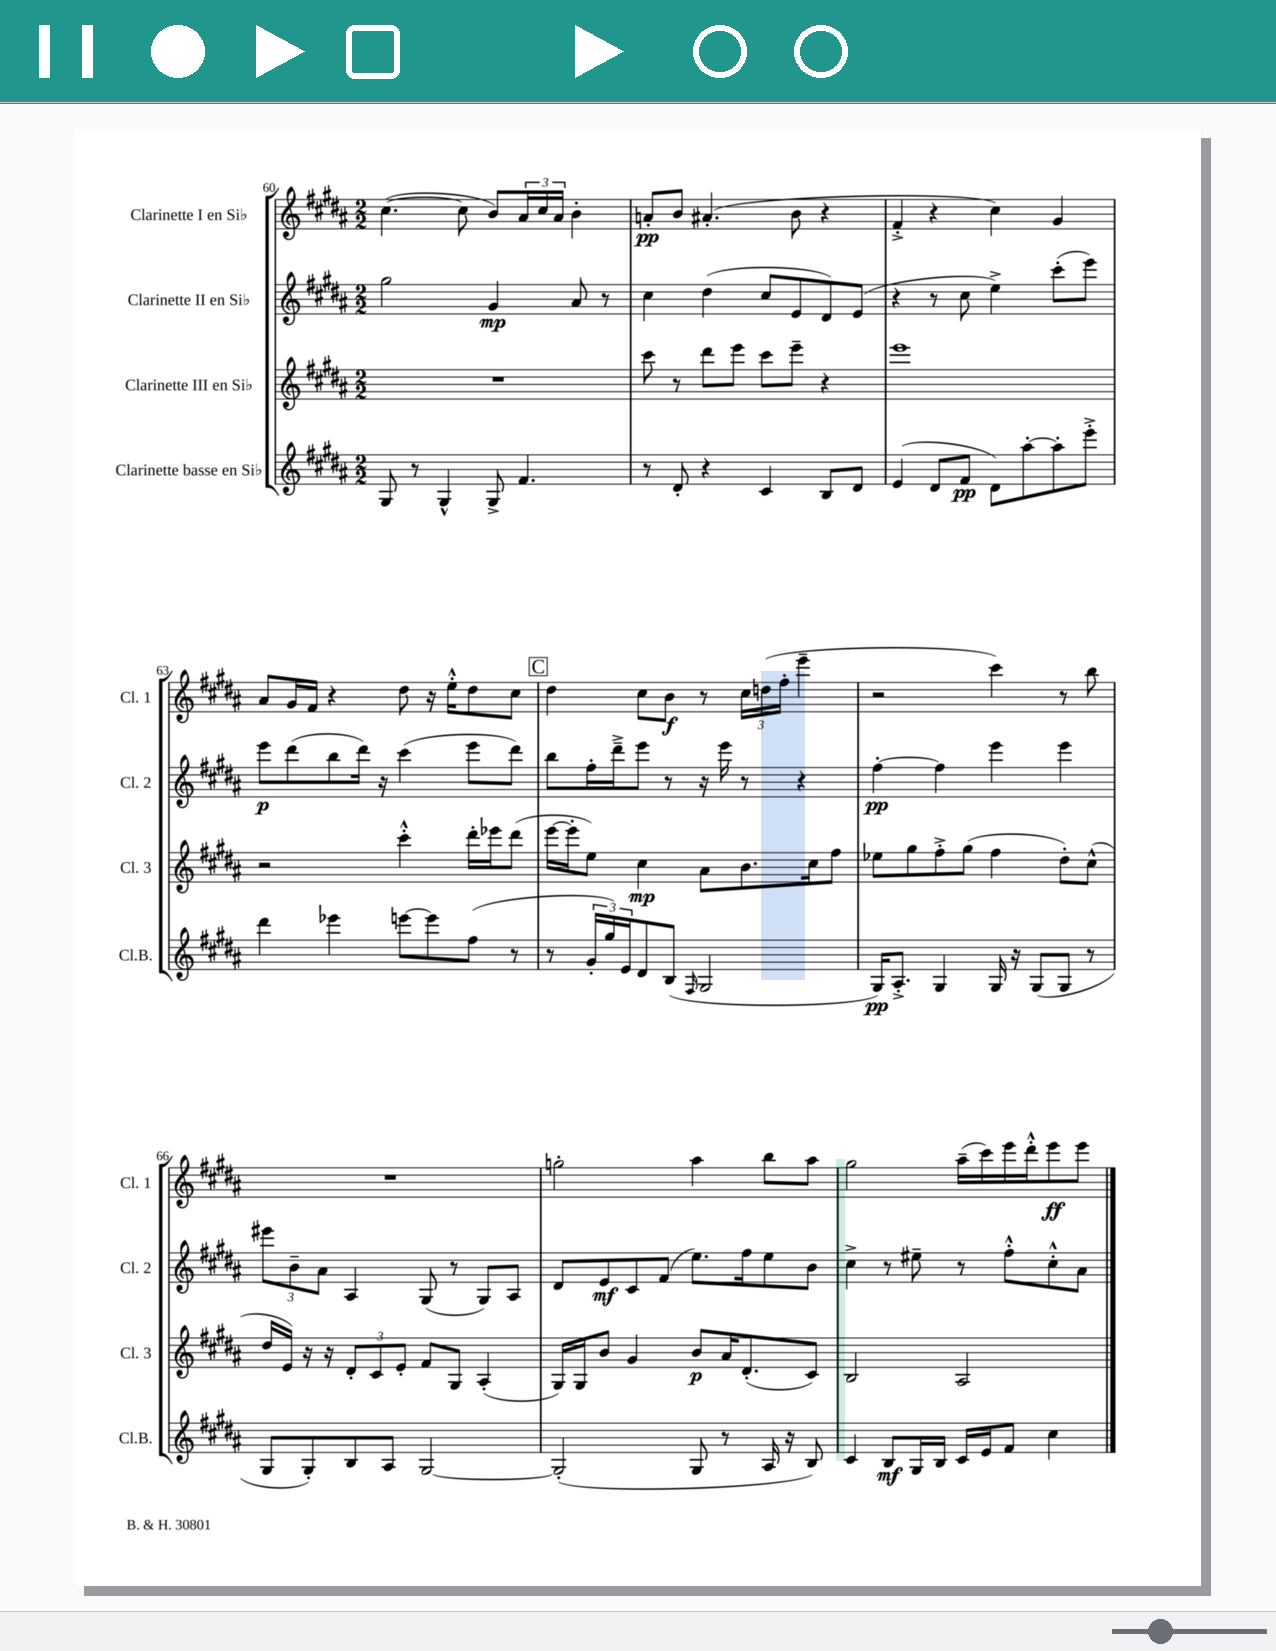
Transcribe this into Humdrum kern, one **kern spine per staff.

**kern	**kern	**kern	**kern
*staff4	*staff3	*staff2	*staff1
*clefG2	*clefG2	*clefG2	*clefG2
*k[f#c#g#d#a#]	*k[f#c#g#d#a#]	*k[f#c#g#d#a#]	*k[f#c#g#d#a#]
*M2/2	*M2/2	*M2/2	*M2/2
8G#	1r	2gg#	([4.cc#
8r	.	.	.
4G#^^	.	.	.
.	.	.	8cc#]
8G#^	.	4g#	8b)
4.f#	.	.	24a#
.	.	.	24cc#
.	.	.	24a#
.	.	8a#	4b'
.	.	8r	.
=	=	=	=
8r	8ccc#	4cc#	8a'
8d#'	8r	.	8b
4r	8ddd#	(4dd#	(4.a#'
.	8eee	.	.
4c#	8ccc#	8cc#	.
.	8eee~	8e	8b
8B	4r	8d#)	4r
8d#	.	(8e	.
=	=	=	=
(4e	1eee	4r	4f#'^
8d#	.	8r	4r
8f#	.	8cc#	.
8d#)	.	4ee^)	4cc#)
[8aa#'	.	.	.
8aa#']	.	(8ccc#'	4g#
8eee'^	.	8eee)	.
=	=	=	=
4ddd#	2r	8eee	8a#
.	.	(8ddd#	16g#
.	.	.	16f#
4eee-	.	8bb	4r
.	.	16ddd#)	.
.	.	16r	.
[8eee	4ccc#'^^	(4ccc#	8dd#
8eee]	.	.	16r
.	.	.	16ee'^^
(8ff#	16ddd#'	8eee	8dd#
.	16eee-	.	.
8r	(8ddd#	8ddd#)	8cc#
=	=	=	=
8r	[16eee	8bb	4dd#
.	16eee']	.	.
24g#'	8ee)	16ff#'	.
24gg#)	.	.	.
.	.	16ddd#~^	.
24e	.	.	.
8d#	4cc#	8eee	8cc#
(8B	.	8r	8b
16qqF#	.	.	.
2G#	8a#	16r	8r
.	.	16eee	.
.	8.b	8r	24cc#
.	.	.	(24dd
.	.	.	24ff#'
.	.	4r	4eee~
.	16cc#	.	.
.	8ff#	.	.
=	=	=	=
16G#)	8ee-	[4ff#'	2r
8.A#'^	.	.	.
.	8gg#	.	.
4G#	8ff#'^	4ff#]	.
.	(8gg#	.	.
16G#	4ff#	4eee	4ccc#)
16r	.	.	.
(8G#	.	.	.
8G#	8dd#')	4eee	8r
8r	(8cc#^^	.	8bb
=	=	=	=
8G#	16dd#	12eee#	1r
.	16e)	.	.
.	.	12b~	.
8G#')	16r	.	.
.	.	12a#	.
.	16r	.	.
8B	12d#'	4A#	.
.	12c#	.	.
8A#	.	.	.
.	12e'	.	.
[2G#	8f#	(8G#	.
.	8G#	8r	.
.	(4A#'	8G#)	.
.	.	8A#	.
=	=	=	=
(2G#']	16G#)	8d#	2gg'
.	16G#	.	.
.	8b	8e	.
.	4g#	8c#	.
.	.	(8f#	.
8G#	8b	8.ee)	4aa#
8r	16a#	.	.
.	(8.d#'	16ff#	.
16A#	.	8ee	8bb
16r	.	.	.
8B)	8c#)	8b	8aa#
=	=	=	=
4c#	2B	4cc#^	2gg#
8B	.	8r	.
16G#	.	8ee#~	.
16B	.	.	.
16c#	2A#	8r	(16aa#~
16e	.	.	16ccc#)
8f#	.	8ff#'^^	16eee
.	.	.	16ddd#'^^
4cc#	.	8cc#'^^	8eee
.	.	8a#	8eee
==	==	==	==
*-	*-	*-	*-
